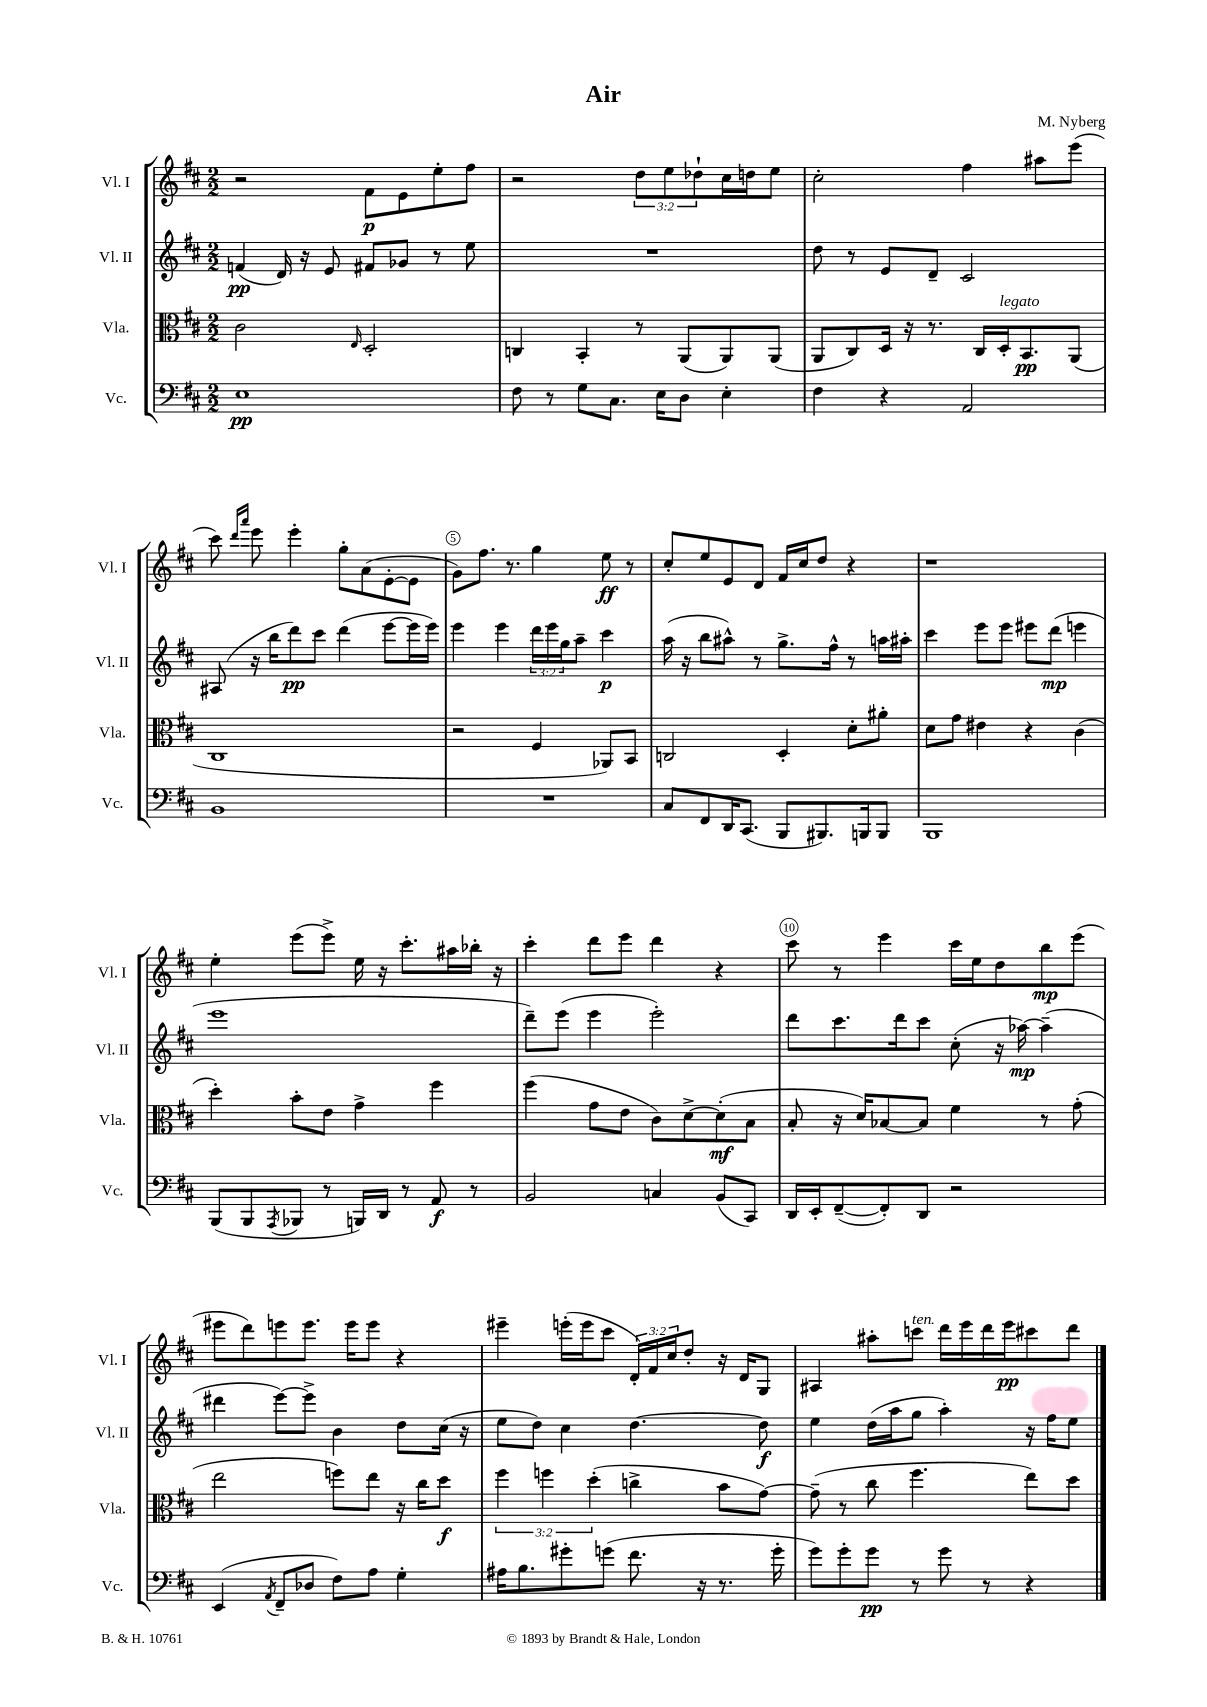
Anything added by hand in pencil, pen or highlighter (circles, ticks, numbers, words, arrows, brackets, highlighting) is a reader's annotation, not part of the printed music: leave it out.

**kern	**kern	**kern	**kern
*staff4	*staff3	*staff2	*staff1
*clefF4	*clefC3	*clefG2	*clefG2
*k[f#c#]	*k[f#c#]	*k[f#c#]	*k[f#c#]
*M2/2	*M2/2	*M2/2	*M2/2
1E	2c#\	(4f/	2r
.	.	16d/)	.
.	.	16r	.
.	.	8e/	.
.	16qqE/	.	.
.	2D'/	8f#/L	8f#\L
.	.	8g-/J	8e\
.	.	8r	8ee'\
.	.	8ee\	8ff#\J
=	=	=	=
8F#\	4C/	1r	2r
8r	.	.	.
8G\L	4BB'/	.	.
8.C#\J	.	.	.
.	8r	.	12dd\L
16E\LK	.	.	.
.	.	.	12ee\
8D\J	(8AA/L	.	.
.	.	.	12dd-`\
4E'\	8AA/)	.	16cc#\L
.	.	.	16dd\J
.	(8AA/J	.	8ee\J
=	=	=	=
4F#\	8AA/L	8dd\	2cc#'\
.	8C#/)	8r	.
4r	16D/Jk	8e/L	.
.	16r	.	.
.	8.r	8d~/J	.
2AA/	.	2c#/	4ff#\
.	16C#/LL	.	.
.	16D'/J	.	.
.	8.BB/	.	.
.	.	.	8aa#\L
.	(8AA/J	.	(8eee\J
=	=	=	=
1BB	1C#	(8A#/	8ccc#\)
.	.	.	16qqddd/LL
.	.	.	16qqaaa/JJ
.	.	16r	8eee\
.	.	16bb\LK	.
.	.	8ddd\)	4eee'\
.	.	8ccc#\J	.
.	.	(4ddd\	8gg'\L
.	.	.	(8a\
.	.	[8eee\L	[8e'\
.	.	16eee\]L	8e\]J
.	.	16eee\JJ)	.
=	=	=	=
1r	2r	4eee\	8g\L)
.	.	.	8.ff#\J
.	.	4eee\	.
.	.	.	8.r
.	4F#/	24ddd\LL	4gg\
.	.	24eee\	.
.	.	24gg\J	.
.	.	8aa~\J	.
.	8AA-/L)	4ccc#\	8ee\
.	8BB/J	.	8r
=	=	=	=
8C#/L	2C/	(16aa\	8cc#'/L
.	.	16r	.
8FF#/	.	8bb\L	8ee/
16DD/K	.	8aa#^^\J)	8e/
(8.CC#/J	.	.	.
.	.	8r	8d/J
8BBB/L	4D'/	8.gg^\L	16f#/LL
.	.	.	16cc#/J
8.BBB#/)	.	.	8dd/J
.	.	16ff#^^\Jk	.
.	8d'\L	8r	4r
16BBB/k	.	.	.
8BBB/J	8a#'\J	16aa\LL	.
.	.	16aa#'\JJ	.
=	=	=	=
1BBB	8d\L	4ccc#\	1r
.	8g\J	.	.
.	4e#\	8eee\L	.
.	.	8eee\J	.
.	4r	8eee#\L	.
.	.	(8ddd\J	.
.	(4c#\	4eee\	.
=	=	=	=
(8BBB/L	4dd'\)	1eee	4ee'\
8BBB/	.	.	.
8qAAA/	.	.	.
8BBB-/J	8b'\L	.	(8eee\L
8r	8e\J	.	8eee^\J)
16BBB/LL)	4g^\	.	16ee\
16DD/JJ	.	.	16r
8r	.	.	8.ccc#'\L
8AA/	4ff#\	.	.
.	.	.	16aa#\L
8r	.	.	16bb-'\JJ
.	.	.	16r
=	=	=	=
2BB/	(4ff#\	8ddd~\L)	4ccc#'\
.	.	(8eee\J	.
.	8g\L	4eee\	8ddd\L
.	8e\J	.	8eee\J
4C/	8c#\L)	2eee'\)	4ddd\
.	[8d^\	.	.
(8BB/L	(8d'\]	.	4r
8CC#/J)	8B\J	.	.
=	=	=	=
16DD/LL	8B'/	8ddd\L	8ccc#\
16EE'/J	.	.	.
([8FF#~/	16r	8.ccc#\	8r
.	16d/LK)	.	.
8FF#'/])	[8B-/	.	4eee\
.	.	16ddd\k	.
8DD/J	8B-/]J	8ccc#\J	.
2r	4f#\	(8cc#'\	16ccc#\LL
.	.	.	16ee\J
.	.	16r	8dd\
.	.	[16aa-\)	.
.	8r	(4aa-~\]	8bb\
.	(8g'\	.	(8eee\J
=	=	=	=
(4EE/	2ee\	4ddd#\	8eee#\L
.	.	.	8ddd\)
8qAA/	.	.	.
8FF#~/L	.	[8eee\L)	8eee\
8D-/J	.	8eee^\]J	8.eee\J
8F#\L)	8ff\L)	4b\	.
.	.	.	16eee\LK
8A\J	8ee\J	.	8eee\J
4G'\	16r	8dd\L	4r
.	16cc#\LK	.	.
.	8dd\J	(16cc#\Jk	.
.	.	16r	.
=	=	=	=
16A#\LK	6ff#\	8ee\L	4eee#~\
8.B\	.	.	.
.	.	8dd\J)	.
.	6ff\	.	.
8g#'\	.	4cc#\	(16eee'\LL
.	.	.	16eee\J
.	(6dd'\	.	.
(8g\J	.	.	8ccc#\J
8.f#\	4cc^\	[4.dd\	24d'/LL)
.	.	.	24f#/
.	.	.	24cc#/J
.	.	.	8dd'/J
16r	.	.	.
8.r	8b\L	.	16r
.	.	.	16d/LK
.	[8g\J)	8dd\]	8G/J
16g'\	.	.	.
=	=	=	=
8g\L)	(8g~\]	4ee\	4A#/
8g'\	8r	.	.
8g\J	8cc#\	(16dd\LL	8aa#'\L
.	.	16aa\J	.
8r	4.ff#\	8gg\J	8ccc\J
8g\	.	4aa'\)	16ddd\LL
.	.	.	16eee\
8r	.	.	16ddd\
.	.	.	16eee\J
4r	8ee\L)	16r	8ccc#\
.	.	16ff#\LK	.
.	8dd\J	8ee\J	8ddd\J
==	==	==	==
*-	*-	*-	*-
